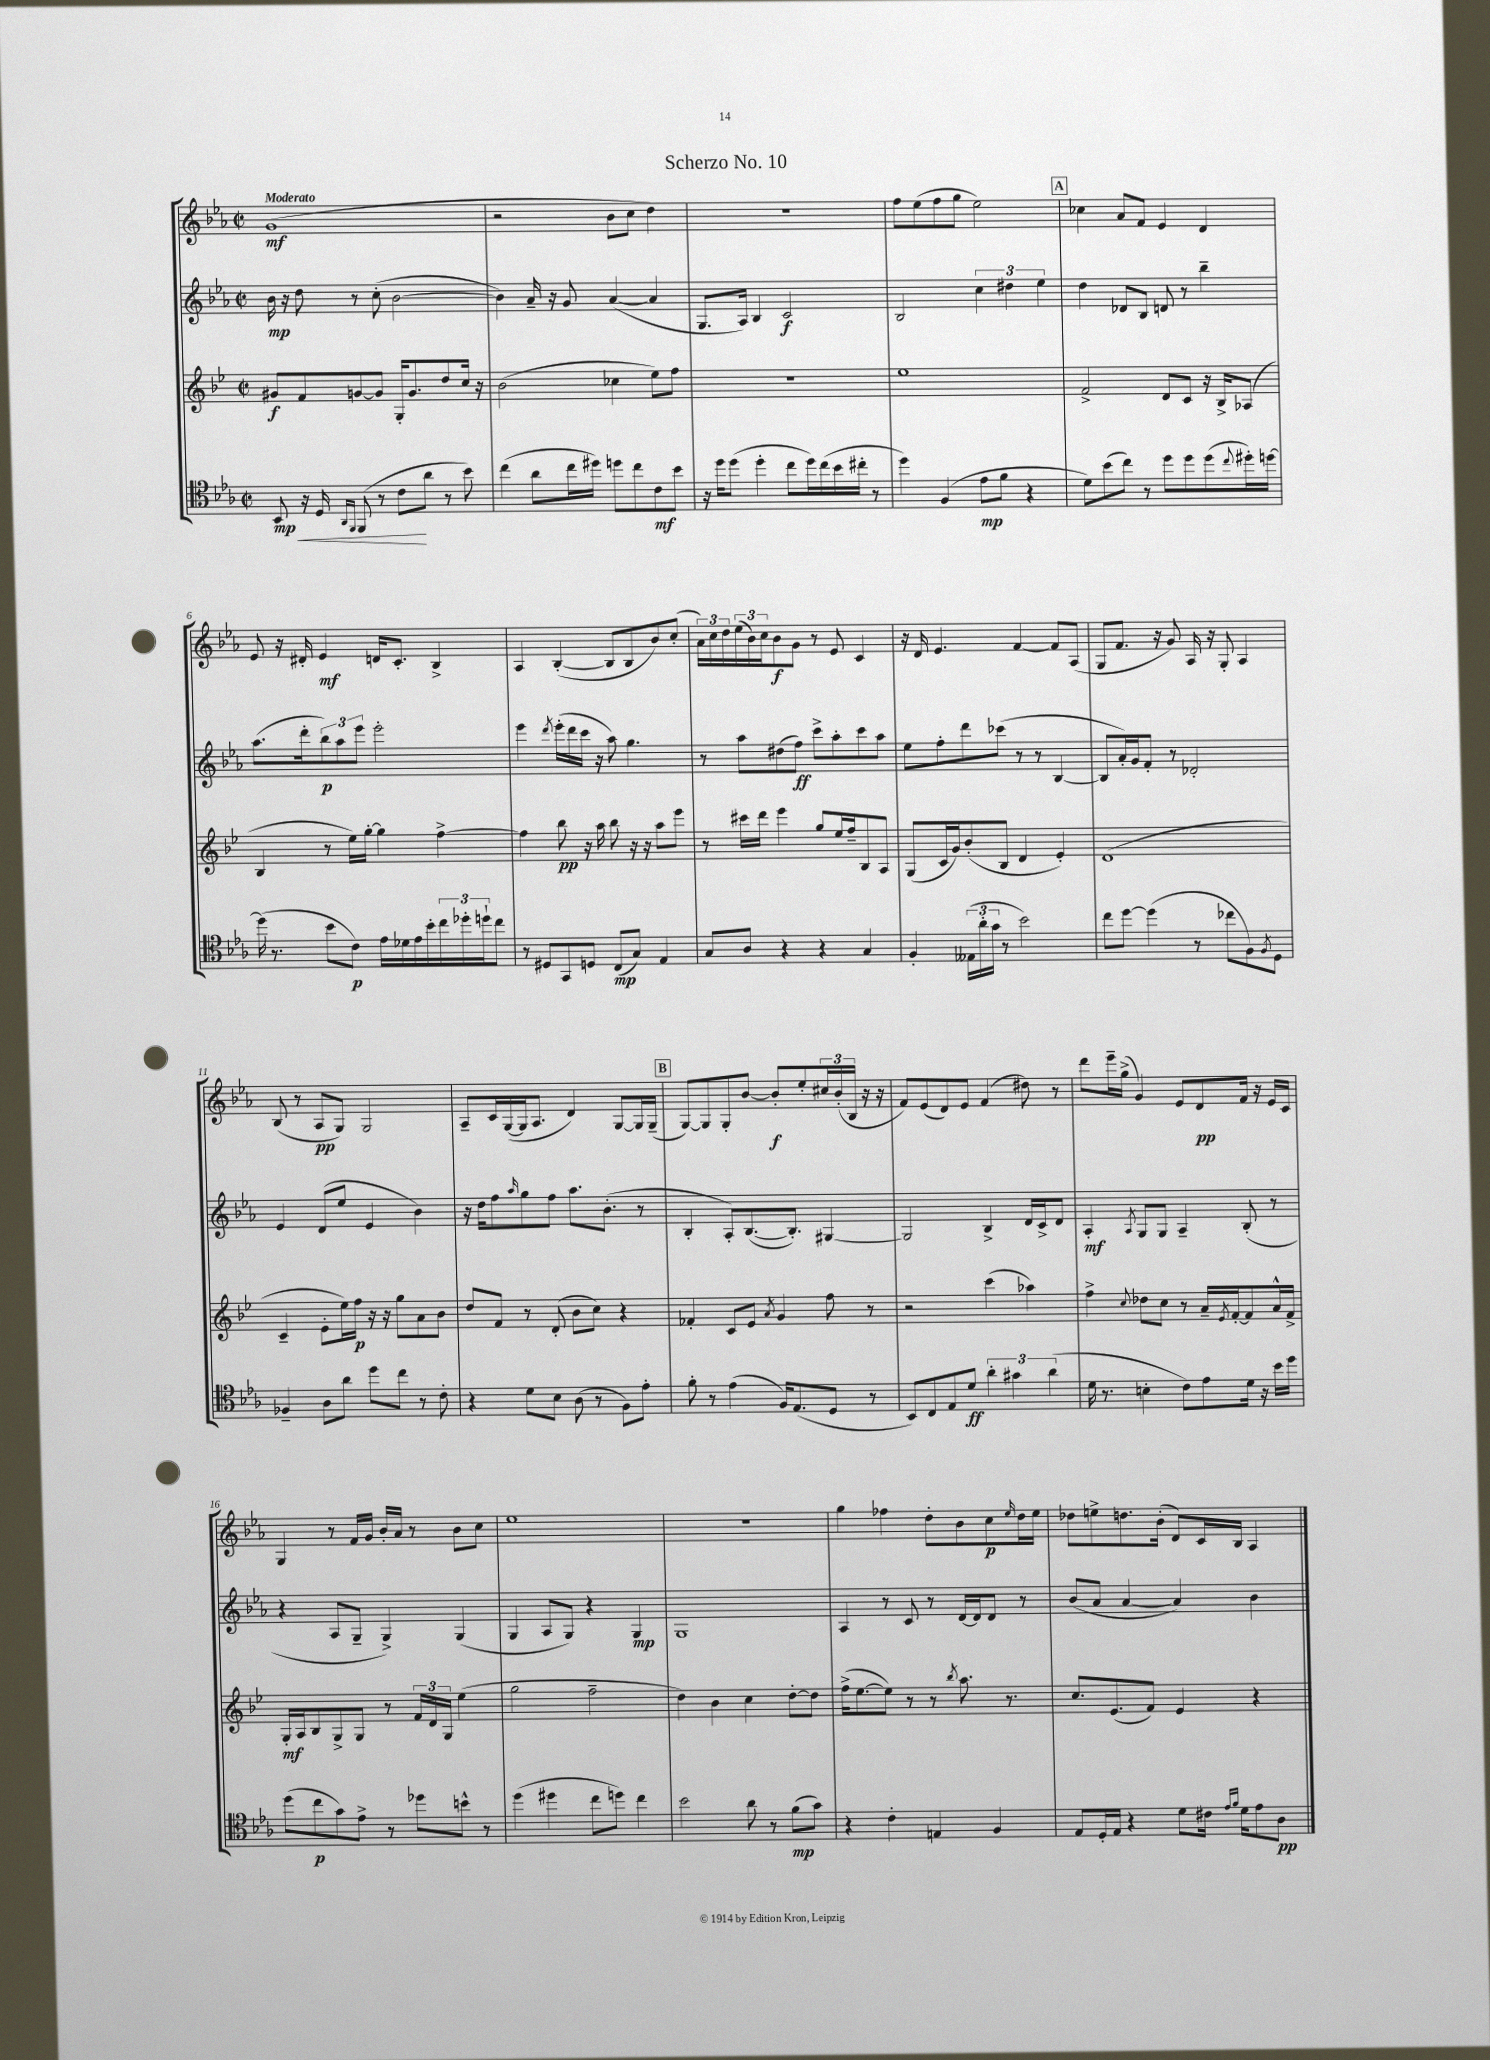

**kern	**kern	**kern	**kern
*staff4	*staff3	*staff2	*staff1
*clefC4	*clefG2	*clefG2	*clefG2
*k[b-e-a-]	*k[b-e-]	*k[b-e-a-]	*k[b-e-a-]
*M2/2	*M2/2	*M2/2	*M2/2
*met(c|)	*met(c|)	*met(c|)	*met(c|)
8BB-	8g#	16b-	(1g
.	.	16r	.
16r	8f	8dd	.
16D	.	.	.
16qqAA-	.	.	.
16qqFF	.	.	.
(8FF	[8g	8r	.
8r	8g]	(8cc'	.
8c	16G'	[2b-	.
.	8.g	.	.
8a-	.	.	.
8r	8dd	.	.
8b-)	16cc	.	.
.	16r	.	.
=	=	=	=
(4cc	(2b-	4b-])	2r
8a-	.	16a-~	.
.	.	16r	.
16cc	.	8g	.
16dd#)	.	.	.
8dd	4cc-	([4a-	8b-
8cc	.	.	8cc
8c	8ee-)	4a-]	4dd)
8b-	8ff	.	.
=	=	=	=
16r	1r	8.G	1r
16dd	.	.	.
(8dd	.	.	.
.	.	16A-)	.
4dd'	.	4B-	.
8cc	.	2c	.
16dd)	.	.	.
(16cc	.	.	.
16b-	.	.	.
16cc#'	.	.	.
8r	.	.	.
=	=	=	=
4dd)	1ee-	2B-	8ff
.	.	.	(8ee-
(4F	.	.	8ff
.	.	.	8gg
8e-	.	6cc	2ee-)
8f	.	.	.
.	.	6dd#	.
4r	.	.	.
.	.	6ee-	.
=	=	=	=
8d)	2f^	4dd	4cc-
(8b-	.	.	.
8cc)	.	8d-	8a-
8r	.	8B-	8f
8dd	8d	8d	4e-
8dd	8c	8r	.
(8dd	16r	4bb-~	4d
.	16B-^	.	.
8qqcc	.	.	.
16dd#')	(8A-	.	.
[16dd	.	.	.
=	=	=	=
(16dd]	4B-	(8.aa-	8e-
8.r	.	.	.
.	.	.	16r
.	.	16ddd'	16d#'
8b-	8r	12bb-)	4e-
.	.	12aa-	.
8c)	16ee-)	.	.
.	.	12eee-	.
.	[16gg'	.	.
16e-	4gg]	2eee-'	16d
16d-	.	.	8.c'
16e-	.	.	.
16b-'	.	.	.
24cc	[4ff^	.	4B-^
24dd-'	.	.	.
24dd`	.	.	.
8cc	.	.	.
=	=	=	=
8r	4ff]	4eee-	4A-
8D#	.	.	.
.	.	8qddd	.
8GG	8bb-	(16eee-'	([4B-'
.	.	16ddd	.
8D	16r	16ccc	.
.	16aa	16r	.
(8C	8bb-	8aa-)	8B-]
8G)	16r	4.gg	8B-
.	16r	.	.
4E-	8aa	.	8b-)
.	8eee-	.	(8cc'
=	=	=	=
8G	8r	8r	24a-)
.	.	.	24cc
.	.	.	24dd
8A-	16ccc#	8aa-	(24ee-
.	.	.	24b-)
.	16ddd	.	.
.	.	.	24cc
4r	4eee-	(8dd#	8b-
.	.	8ff)	8g
4r	8gg	8ccc^	8r
.	16ee-	8aa-'	8e-
.	16ff~	.	.
4G	8B-	8ccc	4c
.	8A	8aa-	.
=	=	=	=
4F'	(8G	8ee-	16r
.	.	.	16d
.	16c	8ff'	4.e-
.	16g)	.	.
(24E--	(8b-'	8ddd	.
24a-'	.	.	.
24g	.	.	.
8r	8B-	(8ccc-	.
2b-)	4d	8r	[4f
.	.	8r	.
.	4e-')	[4B-	8f]
.	.	.	(8A-
=	=	=	=
8cc	(1d	8B-]	8G
[8dd	.	16a-')	8.f
.	.	16g	.
(4dd]	.	8f'	.
.	.	.	16r
.	.	8r	8g)
8r	.	2d-'	16A-
.	.	.	16r
8cc-	.	.	8G'
8F)	.	.	4A-
8qF	.	.	.
8D	.	.	.
=	=	=	=
4F-~	4c~	4e-	(8B-
.	.	.	8r
8A-	8e-'	(8d	8A-
8a-	16ee-)	8ee-	8G)
.	16ff	.	.
8dd	16r	4e-	2G
.	16r	.	.
8cc	8gg	.	.
8r	8a	4b-)	.
8c'	8b-	.	.
=	=	=	=
4r	8dd	16r	8A-~
.	.	16dd	.
.	8f	8ff	16c
.	.	.	([16G
.	.	16qqaa-	.
8d	8r	8gg	16G]
.	.	.	8.A-
8B-	(8d'	8ff	.
(8A-	8b-	8.aa-	4d)
8r	8cc)	.	.
.	.	(8.b-'	.
8F)	4r	.	[8G
8e-'	.	8r	16G]
.	.	.	(16G~
=	=	=	=
8f'	4f-'	4B-'	[8G)
8r	.	.	8G]
(4e-	8c	8A-')	8G'
.	8e-	([8.B-	[8b-
.	8qa	.	.
16F)	4g	.	8b-']
(8.E-	.	8.B-'])	.
.	.	.	8ee-'
8D	8ff	[4G#	24cc#
.	.	.	(24b-'
.	.	.	24B-
8r	8r	.	16r
.	.	.	16r
=	=	=	=
8BB-)	2r	2G#]	8f)
8C	.	.	(8e-
8E-	.	.	8d)
8d	.	.	8e-
6a-'	(4ccc	4B-^	(4f
6g#	.	.	.
.	4aa-)	16d	8dd#)
.	.	16c^	.
(6a-	.	.	.
.	.	8d	8r
=	=	=	=
16d	4ff^	4A-'	8ddd
8.r	.	.	.
.	.	.	16eee-~
.	.	.	(16gg^
.	8qqcc	8qA-	.
4B'	8dd-	8G	4g)
.	8cc	8G	.
8c)	8r	4A-~	8e-
8e-	16a~	.	8d
.	8qe-	.	.
.	[16f'	.	.
16d	8f]	(8B-'	16f
16r	.	.	16r
16b-	16a^^	8r	16e-
16dd	16f^	.	16c
=	=	=	=
(8dd	16G'	4r	4G
.	16A	.	.
8cc	8B-	.	.
8g)	8G^	8A-	8r
8e-^	8G	8G~	16f
.	.	.	16g
8r	8r	4G^)	16b-'
.	.	.	16a-
8dd-	24f	.	8r
.	24d	.	.
.	24G	.	.
8b^^	(4ee-	(4G	8b-
8r	.	.	8cc
=	=	=	=
(4dd	2gg	4G	1ee-
4dd#	.	8A-	.
.	.	8G)	.
8cc	2ff~	4r	.
8dd)	.	.	.
4cc	.	4G	.
=	=	=	=
2b-	4dd)	1G	1r
.	4b-	.	.
8a-	4cc	.	.
8r	.	.	.
(8f	[8dd'	.	.
8g)	8dd]	.	.
=	=	=	=
4r	(16ff^	4A-	4gg
.	[8.ee-	.	.
4c'	8ee-])	8r	4ff-
.	8r	8c	.
4E	8r	8r	8dd'
.	8qbb-	.	.
.	8.aa	[16d	8b-
.	.	16d]	.
4F	.	8d	8cc
.	8.r	.	.
.	.	.	16qqee-
.	.	8r	16dd
.	.	.	16ee-
=	=	=	=
8E-	8.cc	(8b-	8dd-
16D'	.	8a-	8ee^
16E-	(8.e-	.	.
4r	.	[4a-	8.dd
.	8f)	.	.
.	.	.	(16b-'
8d	4e-	4a-])	8d)
16c#	.	.	16c
16qqe-	.	.	.
16qqf	.	.	.
16d	.	.	16B-
8e-	4r	4b-	4A-
8A-	.	.	.
==	==	==	==
*-	*-	*-	*-
